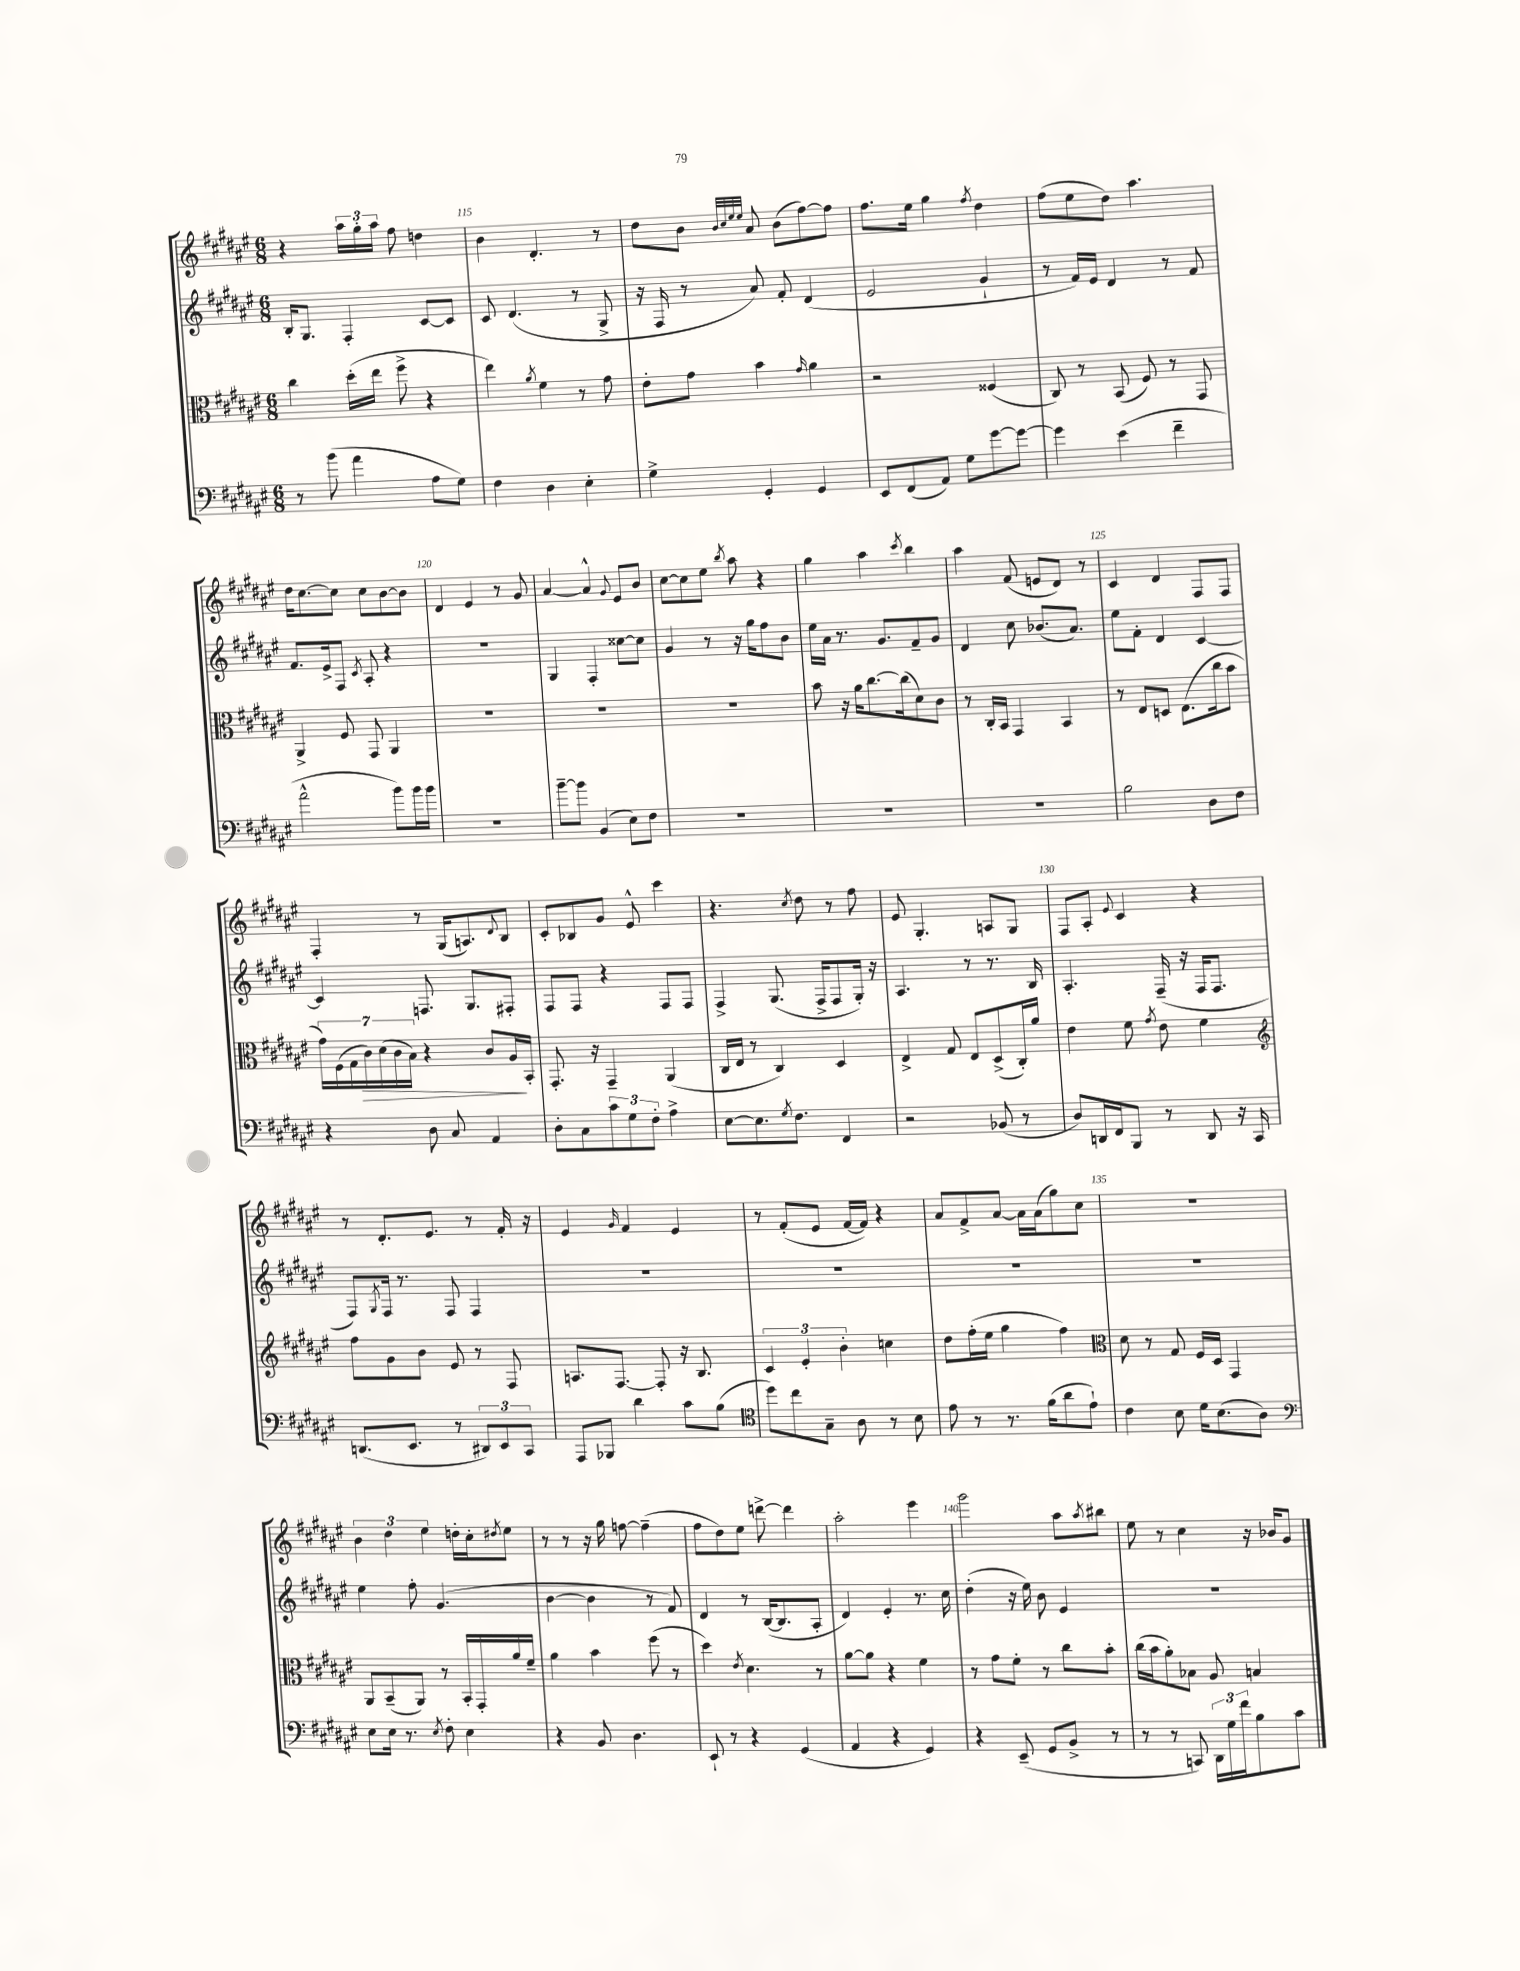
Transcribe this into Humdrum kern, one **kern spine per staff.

**kern	**kern	**kern	**kern
*staff4	*staff3	*staff2	*staff1
*clefF4	*clefC3	*clefG2	*clefG2
*k[f#c#g#d#a#e#]	*k[f#c#g#d#a#e#]	*k[f#c#g#d#a#e#]	*k[f#c#g#d#a#e#]
*M6/8	*M6/8	*M6/8	*M6/8
8r	4cc#	16B'	4r
.	.	8.G#	.
(8b	.	.	.
4a#	(16dd#'	4F#'	24aa#
.	.	.	24gg#'
.	16ee#	.	.
.	.	.	24aa#
.	8ff#^	.	8ff#
8A#	4r	[8c#	4dd
8G#)	.	8c#]	.
=	=	=	=
4F#	4ee#)	8c#	4b
.	.	(4.d#	.
.	8qa#	.	.
4D#	4f#	.	4.d#'
4E#'	8r	8r	.
.	8g#	8G#^	8r
=	=	=	=
4G#^	8e#'	16r	8dd#
.	.	16F#	.
.	8g#	8r	8b
.	.	.	32qqb
.	.	.	32qqcc#
.	.	.	32qqee#
.	.	.	32qqee#
4GG#'	4b	8a#)	8a#
.	.	8f#'	(8b
.	16qqg#	.	.
4GG#	4a#	(4d#	[8ff#)
.	.	.	8ff#]
=	=	=	=
8EE#	2r	2e#	8.ff#
(8FF#	.	.	.
.	.	.	16ee#
8AA#)	.	.	4gg#
8G#	.	.	.
.	.	.	8qff#
[8g#	(4F##	4g#`	4dd#
8g#_	.	.	.
=	=	=	=
4g#]	8C#)	8r	(8ff#
.	8r	16f#)	8ee#
.	.	16e#	.
(4e#	(8BB	4d#	8dd#)
.	8F#)	.	4.aa#
4f#~	8r	8r	.
.	8GG#	8f#	.
=	=	=	=
2a#^^	4AA#^	8.f#	16dd#
.	.	.	[8.cc#
.	.	16e#^	.
.	8F#	8F#	8cc#]
.	.	8qc#	.
.	8GG#	8A#'	8cc#
8b)	4AA#	4r	[8b
16b	.	.	8b]
16b	.	.	.
=	=	=	=
2.r	2.r	2.r	4d#
.	.	.	4e#
.	.	.	8r
.	.	.	8g#
=	=	=	=
[8b~	2.r	4G#	[4a#
8b]	.	.	.
(4BB	.	4F#'	4a#^^]
.	.	.	8qqg#
8E#)	.	[8cc##	8e#
8F#	.	8cc##]	8b
=	=	=	=
2.r	2.r	4g#	[8cc#
.	.	.	8cc#]
.	.	8r	8ee#
.	.	.	8qbb
.	.	16r	8aa#
.	.	16gg#	.
.	.	8ff#	4r
.	.	8b	.
=	=	=	=
2.r	8b	16ee#	4gg#
.	.	16a#	.
.	16r	8.r	.
.	16a#	.	.
.	[8.cc#	.	4aa#
.	.	8.g#	.
.	(16cc#]	.	.
.	.	.	8qccc#
.	8d#)	8f#~	4bb
.	8c#	8g#	.
=	=	=	=
2.r	8r	4d#	4aa#
.	16C#'	.	.
.	16BB	.	.
.	4GG#	8cc#	(8f#
.	.	(8.b-	8e
.	4BB	.	8d#)
.	.	8.a#)	.
.	.	.	8r
=	=	=	=
2B	8r	8ee#	4c#
.	8E#	8f#'	.
.	8D	4d#	4d#
.	(8.E#	.	.
8D#	.	[4c#	8F#
.	16cc#	.	.
8F#	8b	.	8F#
=	=	=	=
4r	28g#)	4c#]	4F#'
.	(28F#	.	.
.	28G#	.	.
.	28c#)	.	.
.	(28d#	.	.
.	28c#	.	.
.	28B)	.	.
8D#	4r	8.F	8r
8C#	.	.	(16G#
.	.	8.G#	8.A)
4AA#	8c#	.	.
.	.	.	8qqd#
.	16A#	8F#'	8B
.	16BB'	.	.
=	=	=	=
8D#'	8.GG#'	8F#	8c#'
8C#	.	8F#	8B-
.	16r	.	.
12c#	4GG#~	4r	8g#
12G#	.	.	.
.	.	.	8e#^^
12F#'	.	.	.
4A#^	(4AA#	8F#	4ccc#
.	.	8F#	.
=	=	=	=
[8E#	16C#	4F#^	4.r
.	16E#	.	.
8.E#]	8r	.	.
.	4C#)	(8.G#	.
8qG#	.	.	.
8.F#	.	.	.
.	.	.	8qcc#
.	.	.	8dd#
.	.	16F#^	.
4FF#	4D#	8F#	8r
.	.	16G#')	8ff#
.	.	16r	.
=	=	=	=
2r	4E#^	4.A#	8e#
.	.	.	4.G#'
.	8G#	.	.
.	8E#	8r	.
(8BB-	(8D#^	8.r	8A
8r	16C#')	.	8G#
.	16a#	16B	.
=	=	=	=
8D#)	4e#	4.A#'	8F#
16DD	.	.	8A#'
16FF#	.	.	.
.	.	.	8qqe#
8BBB	8f#	.	4c#
.	8qg#	.	.
8r	8e#	(16F#~	.
.	.	16r	.
8DD	4f#	16F#	4r
.	.	8.F#	.
16r	.	.	.
16CC#	.	.	.
=	=	=	=
*	*clefG2	*	*
(8.DD	8ff#	8F#)	8r
.	.	8qG#	.
.	8g#	16F#	8.d#'
8.EE#	.	8.r	.
.	8b	.	.
.	.	.	8.e#
8r	8e#	8F#	.
12DD#)	8r	4F#	8r
12EE#	.	.	.
.	8F#	.	16f#'
12CC#	.	.	.
.	.	.	16r
=	=	=	=
8AAA#	8.A	2.r	4e#
8BBB-	.	.	.
.	[8.F#	.	.
.	.	.	16qqg#
4d#	.	.	4f#
.	8F#']	.	.
8c#	16r	.	4e#
.	8.B	.	.
(8B	.	.	.
=	=	=	=
*clefC4	*	*	*
8dd#)	6c#	2.r	8r
8cc#	.	.	(8f#'
.	6e#'	.	.
8G#~	.	.	8e#
.	6b'	.	.
8A#	.	.	[16f#
.	.	.	16f#])
8r	4cc	.	4r
8B	.	.	.
=	=	=	=
8e#	8dd#	2.r	8a#
8r	(16ff#'	.	8f#^
.	16ee#	.	.
8.r	4gg#	.	[8a#
.	.	.	16a#]
(16f#	.	.	(16a#
8a#	4ff#)	.	8gg#)
8e#`)	.	.	8cc#
=	=	=	=
*	*clefC3	*	*
4c#	8d#	2.r	2.r
.	8r	.	.
8B	8G#	.	.
16d#	16F#	.	.
(8.B	16D#	.	.
.	4GG#	.	.
8A#)	.	.	.
=	=	=	=
*clefF4	*	*	*
8E#	8AA#	4ee#	6b
16E#	(8BB~	.	.
.	.	.	6dd#
8.r	.	.	.
.	8AA#)	8ff#'	.
.	.	.	6ee#
8qE#	.	.	.
8F#'	8r	(4.g#	.
4E#	16BB'	.	16dd'
.	16GG#'	.	16cc#'
.	.	.	8qdd#
.	16a#	.	8ee#
.	16f#~	.	.
=	=	=	=
4r	4a#	[4b	8r
.	.	.	8r
8BB	4b	4b]	16r
.	.	.	16gg#
4.D#	.	.	[8ff
.	(8ff#	8r	(4ff~]
.	8r	8f#)	.
=	=	=	=
8EE#`	4dd#)	4d#	8ff#
8r	.	.	8dd#)
.	8qe#	.	.
4r	4.d#	8r	8ee#
.	.	([16B	[8ddd^
.	.	8.B]	.
(4GG#	.	.	4ddd]
.	8r	8A#'	.
=	=	=	=
4AA#	[8a#	4d#)	2aa#'
.	8a#]	.	.
4r	4r	4e#'	.
4GG#)	4f#	8.r	4eee#
.	.	16cc#	.
=	=	=	=
4r	8r	(4dd#'	2ggg#
.	8g#	.	.
(8EE#~	8f#'	16r	.
.	.	16ee#)	.
8GG#	8r	8b	.
8BB^	8cc#	4e#	8aa#
.	.	.	8qaa#
8r	8b'	.	8bb#
=	=	=	=
8r	(16cc#	2.r	8ee#
.	16b	.	.
8r	8a#')	.	8r
8CC)	8B-	.	4cc#
24DD#	8A#	.	.
24G#	.	.	.
24f#	.	.	.
8B	4B	.	16r
.	.	.	16b-
8c#	.	.	8g#
==	==	==	==
*-	*-	*-	*-
